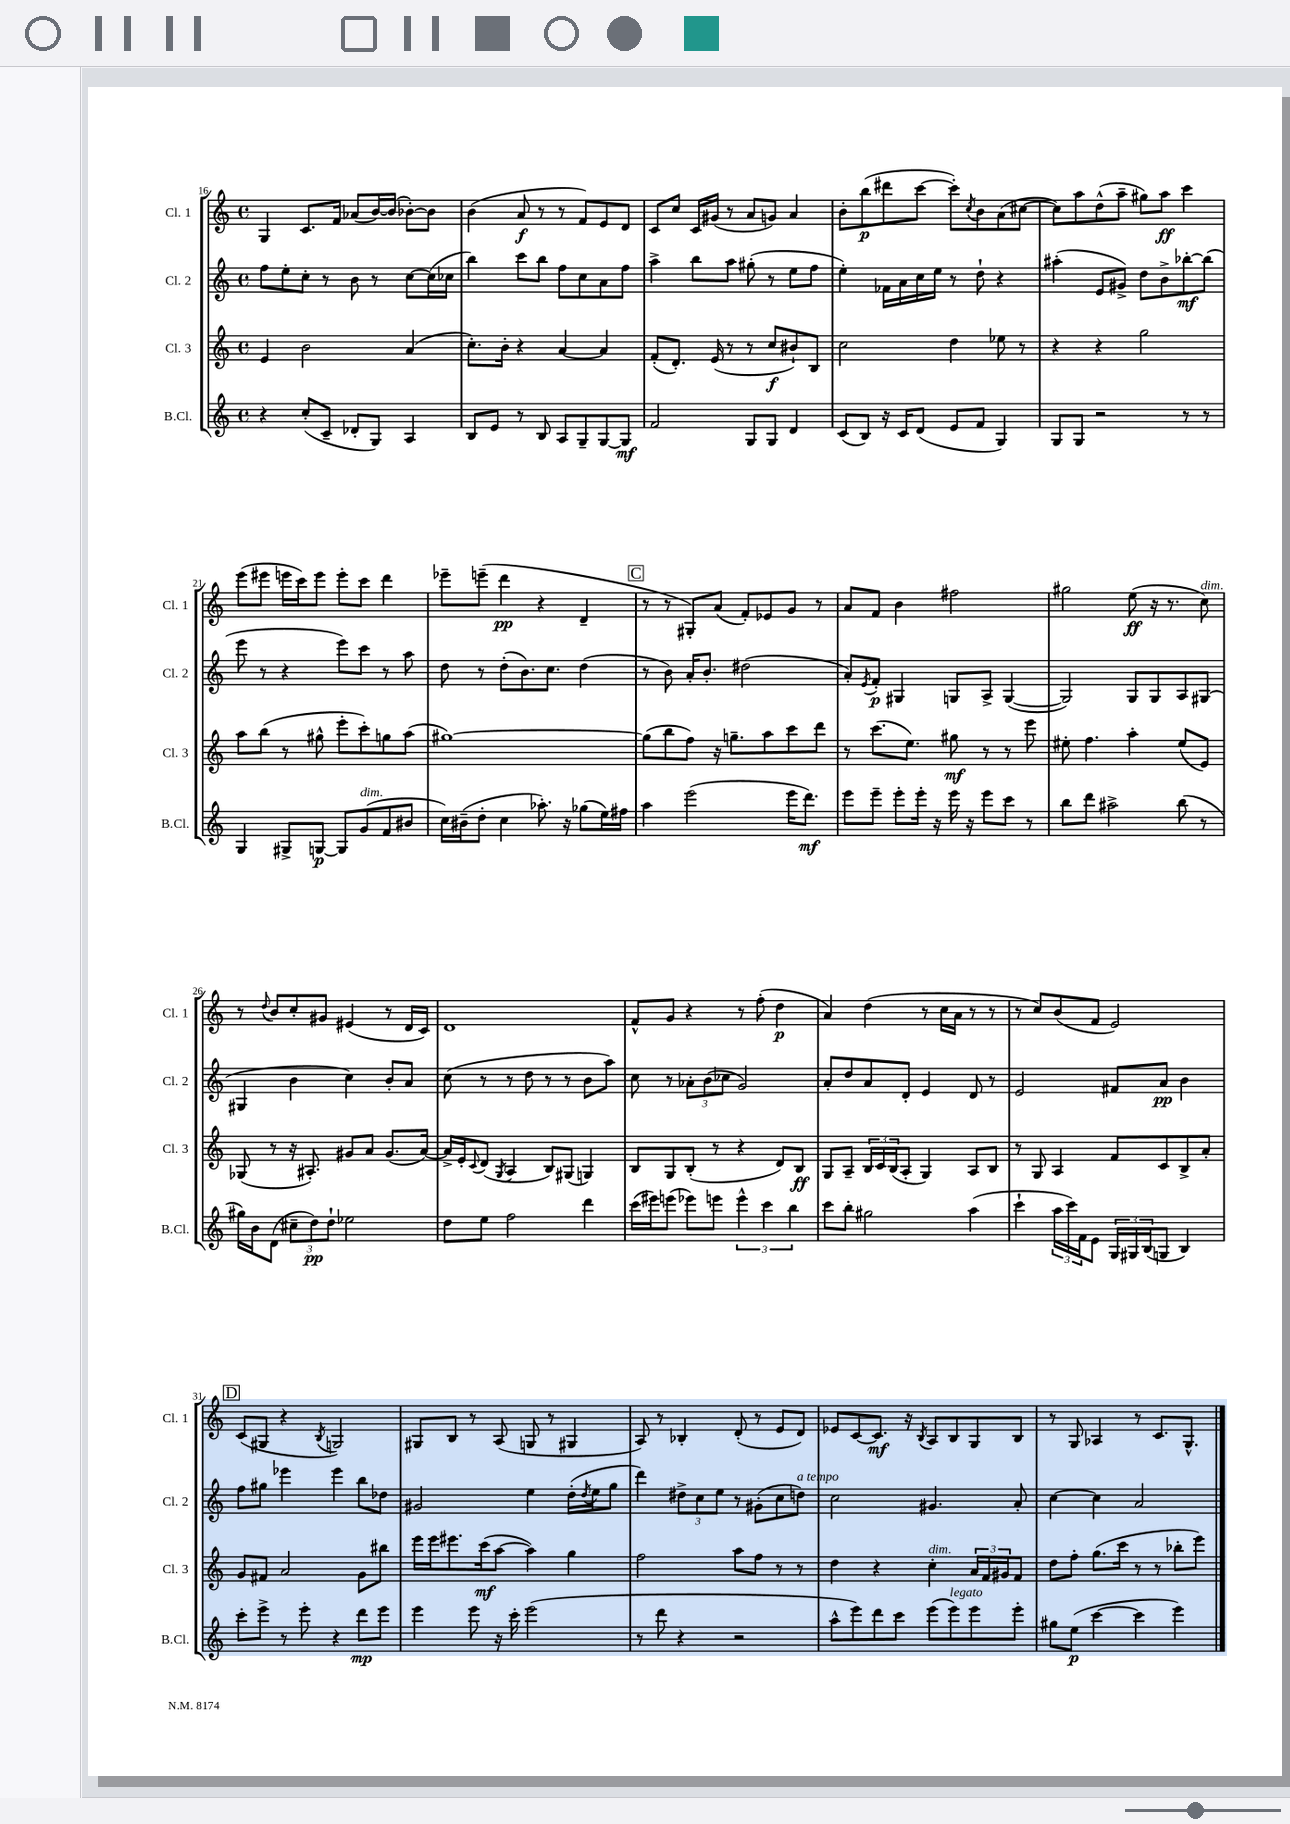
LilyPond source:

<<
\new StaffGroup <<
\new Staff = "s0" \with { instrumentName = "Cl. 1" shortInstrumentName = "Cl. 1" } {
    \clef treble \key c \major \defaultTimeSignature \time 4/4
    g4 c'8. f'16 aes'8( b'16~) b'16( bes'8~-.) bes'8 |
    b'4( a'8\f r8 r8 f'8) e'8 d'8 |
    c'8 c''8 c'16 gis'16( r8 a'8 g'8) a'4 |
    b'8-. b''8\p( dis'''8 c'''8~ c'''8-.) \acciaccatura { c''8 } b'8 a'8( cis''8~ |
    cis''8) a''8 d''8-^( a''8-- gis''8) a''8\ff c'''4 |
    e'''8( eis'''8 e'''16 c'''16) e'''8 e'''8-. c'''8 d'''4 |
    ees'''8-- e'''8--( d'''4\pp r4 d'4-- |
    \mark \markup { \box "C" } r8 r8 gis8-.) a'8( f'8-.) ees'8 g'8 r8 |
    a'8 f'8 b'4 fis''2 |
    gis''2 e''8\ff( r16 r8. c''8^\markup { \italic "dim." }) |
    r8 \appoggiatura { d''8 } b'8 c''8-. gis'8 eis'4( r8 d'16 c'16) |
    d'1 |
    f'8-^ g'8 r4 r8 f''8-.( d''4\p |
    a'4) d''4( r8 c''16 a'16 r8 r8 |
    r8 c''8) b'8( f'8 e'2) |
    \mark \markup { \box "D" } c'8( gis8 r4 \acciaccatura { b8 } g2) |
    gis8 b8 r8 a8( g8 r8 gis4 |
    a8) r8 bes4-. d'8-.( r8 e'8 d'8) |
    ees'8 c'8~ c'8.\mf r16 \acciaccatura { b8 } a8 b8 g8 b8 |
    r8 g8 aes4 r8 c'8. g8.-^ \bar "|." |
}
\new Staff = "s1" \with { instrumentName = "Cl. 2" shortInstrumentName = "Cl. 2" } {
    \clef treble \key c \major \defaultTimeSignature \time 4/4
    f''8 e''8-. c''8-. r8 b'8 r8 c''8~ c''16( ces''16 |
    b''4) c'''8 b''8 f''8 c''8 a'8 f''8 |
    a''4-> b''8 a''8 gis''8-.( r8 e''8 f''8 |
    e''4-.) fes'16 a'16 c''16 e''16 r8 d''8-! r4 |
    ais''4-.( e'8 gis'8->) d''8 b'8-> bes''8~-.\mf bes''8( |
    e'''8 r8 r4 e'''8) c'''8 r8 a''8 |
    d''8 r8 d''8-.( b'8.) c''8. d''4( |
    \mark \markup { \box "C" } r8 b'8) a'16-. b'8.-. dis''2( |
    a'8-.) \acciaccatura { e'8 } f'8-.\p gis4 g8 a8-> g4~( |
    g2) g8 g8 a8 gis8( |
    gis4 b'4 c''4) b'8-. a'8 |
    c''8( r8 r8 d''8 r8 r8 b'8 a''8) |
    c''8 r8 \tuplet 3/2 { aes'8-. b'8( ces''8 } g'2) |
    a'8-. d''8 a'8 d'8-. e'4 d'8 r8 |
    e'2 fis'8 a'8\pp b'4 |
    \mark \markup { \box "D" } f''8 gis''8 ees'''4 ees'''4 b''8 des''8 |
    gis'2 e''4 d''16-.( \acciaccatura { d''8 } e''16 g''8 |
    d'''4) \tuplet 3/2 { dis''8-> c''8 e''8 } r8 gis'8-.( c''8 d''8^\markup { \italic "a tempo" }) |
    c''2 gis'4. a'8-. |
    c''4~ c''4 a'2 \bar "|." |
}
\new Staff = "s2" \with { instrumentName = "Cl. 3" shortInstrumentName = "Cl. 3" } {
    \clef treble \key c \major \defaultTimeSignature \time 4/4
    e'4 b'2 a'4( |
    c''8.-.) b'16-. r4 a'4~ a'4 |
    f'8-.( d'8.-.) e'16( r8 r8 c''8\f bis'8-!) b8 |
    c''2 d''4 ees''8 r8 |
    r4 r4 g''2 |
    a''8 b''8( r8 gis''8-^ e'''8-. c'''8-.) g''8 a''8( |
    gis''1~) |
    \mark \markup { \box "C" } gis''8( b''8 f''8) r16 g''8.-- a''8 c'''8 d'''8 |
    r8 c'''8.( e''8.) gis''8\mf r8 r8 e'''8 |
    eis''8-. f''4. a''4-. eis''8( e'8) |
    ges8( r8 r16 ais8.-.) gis'8 a'8 gis'8.( a'16~) |
    a'16-> e'16-. \appoggiatura { c'8 } d'8( \acciaccatura { g8 } a4 b8) gis8( g4) |
    b8 g8 b8-.( r8 r4 d'8) b8\ff |
    g8 a8-- \tuplet 3/2 { b16 c'16 b16( } a8-. g4) a8 b8 |
    r8 g8 a4 f'8 c'8 b8-> a'8-. |
    \mark \markup { \box "D" } g'8 fis'8 a'2 g'8 bis''8 |
    e'''16 e'''16 eis'''8. c'''16\mf( a''8~ a''4) g''4 |
    f''2 a''8 f''8 r8 r8 |
    d''4 r4 c''4-.^\markup { \italic "dim." } \tuplet 3/2 { a'16 f'16 gis'16 } f'8 |
    d''8 f''8-. g''8.( c'''16 r8 r8 bes''8-. e'''8) \bar "|." |
}
\new Staff = "s3" \with { instrumentName = "B.Cl." shortInstrumentName = "B.Cl." } {
    \clef treble \key c \major \defaultTimeSignature \time 4/4
    r4 c''8-.( c'8-- des'8-. g8) a4 |
    b8 e'8 r8 b8 a8 g8-- g8~ g8\mf |
    f'2 g8 g8 d'4 |
    c'8( b8) r16 c'16 d'8( e'8 f'8 g4) |
    g8 g8 r2 r8 r8 |
    g4 gis8-> g8~\p g8 g'8^\markup { \italic "dim." }( f'8 bis'8 |
    c''16) bis'16--( d''8-. c''4 aes''8.-.) r16 ges''8( e''16) fis''16 |
    \mark \markup { \box "C" } a''4 e'''2( e'''16 d'''8.\mf) |
    e'''8 e'''8-- e'''8-. e'''16-. r16 e'''16 r16 e'''8 c'''8 r8 |
    b''8 d'''8 ais''2-> b''8( r8 |
    gis''16) b'16 d'8( \tuplet 3/2 { cis''8-- d''8\pp) d''8-! } ees''2 |
    d''8 e''8 f''2 d'''4 |
    c'''16( eis'''16) e'''8( ees'''8) e'''8 \tuplet 3/2 { e'''4-^ c'''4 b''4 } |
    c'''8 b''8-. gis''2 a''4( |
    c'''4-! \tuplet 3/2 { a''16 c'''16) f'16 } e'8 \tuplet 3/2 { g16 gis16 b16( } g8 b4) |
    \mark \markup { \box "D" } c'''8-. e'''8-> r8 e'''8-. r4 d'''8\mp e'''8 |
    e'''4 e'''8 r16 c'''16-. e'''2( |
    r8 d'''8 r4 r2 |
    a''8-^ e'''8) d'''8 c'''8 e'''8( e'''8^\markup { \italic "legato" }) e'''8 e'''8-. |
    gis''8 e''8\p( c'''4~ c'''4 e'''4) \bar "|." |
}
>>
>>
